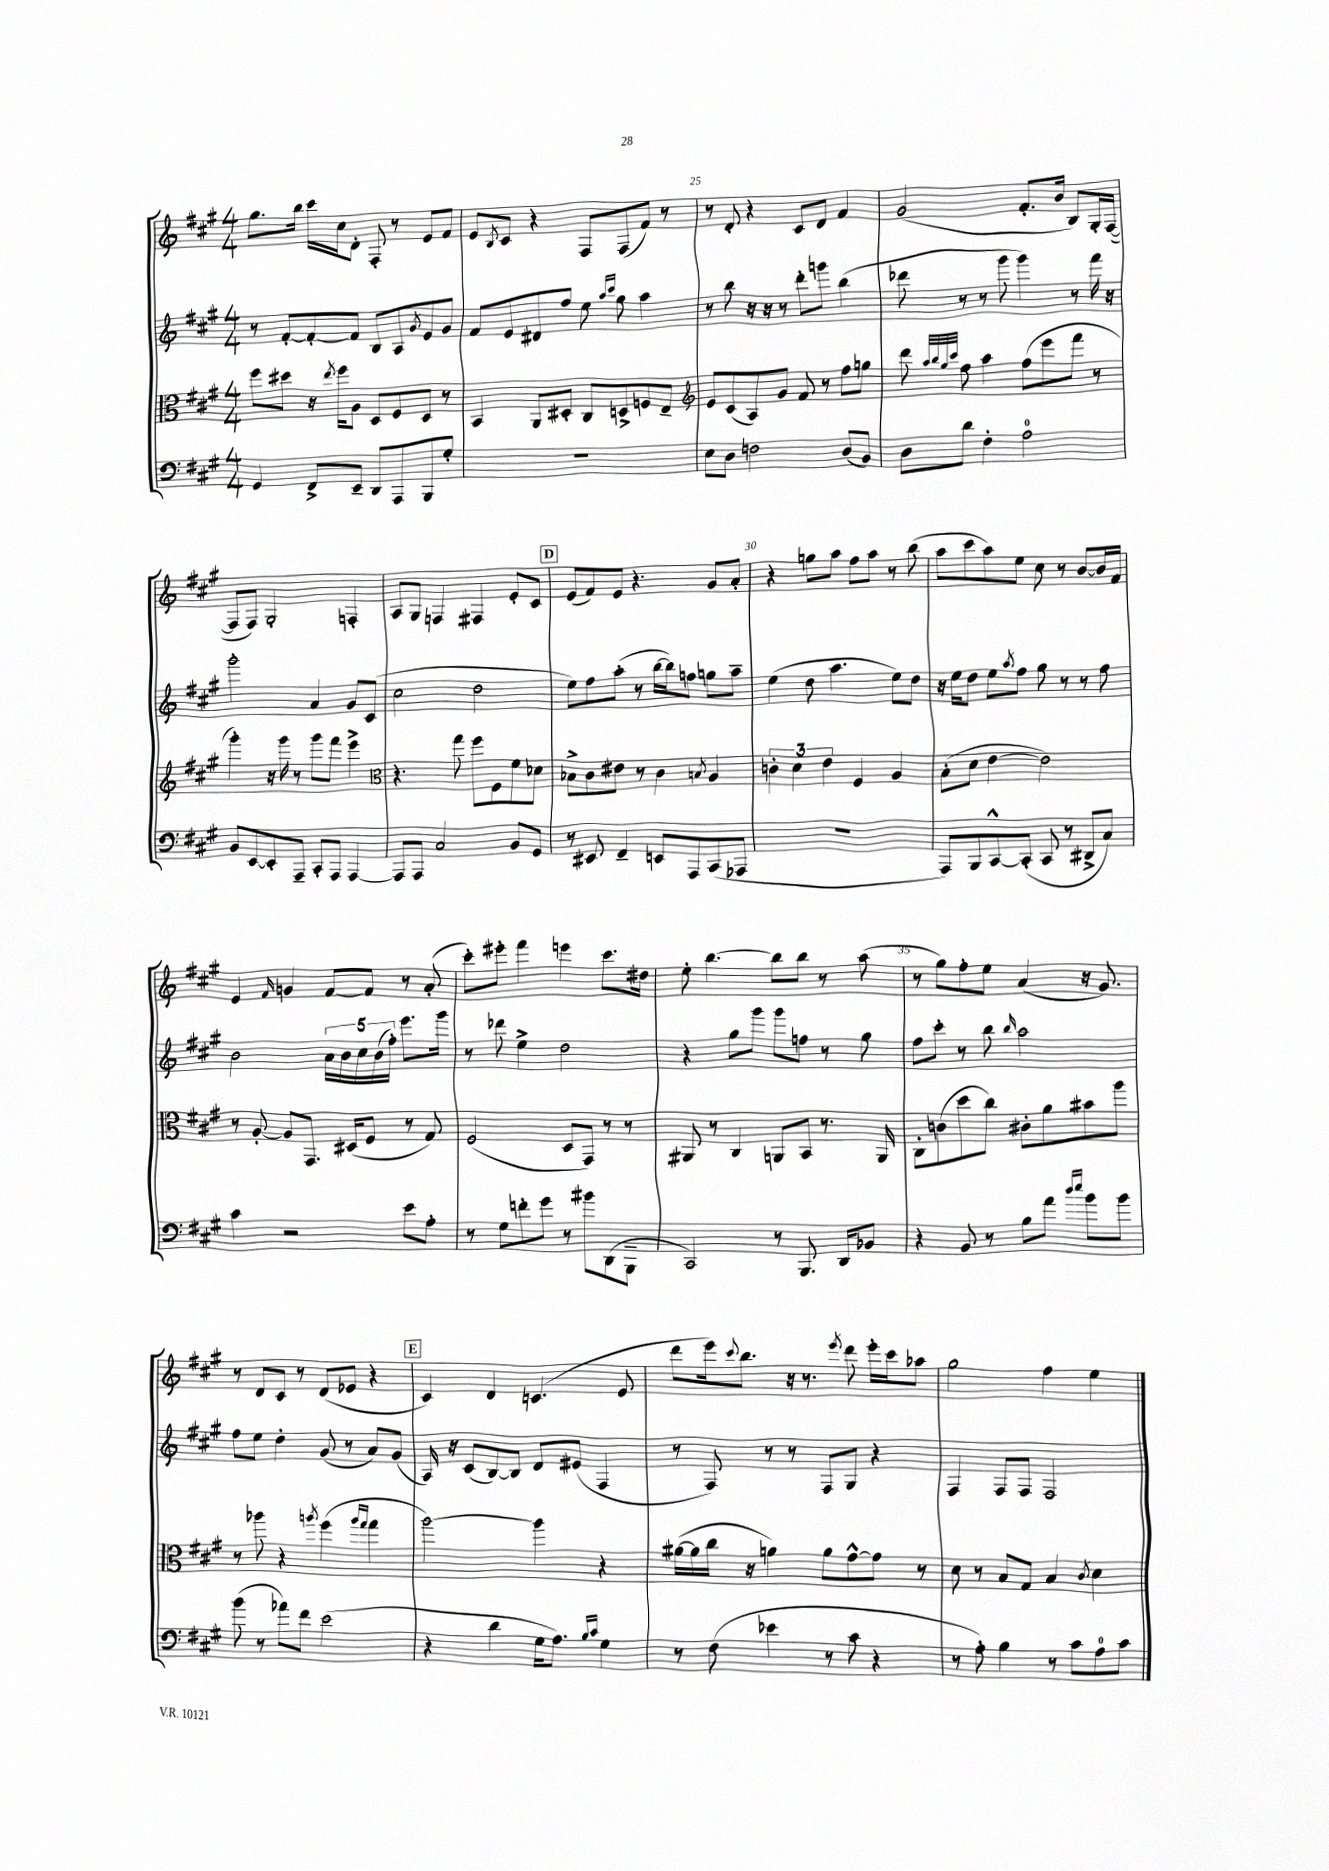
<<
\new StaffGroup <<
\new Staff = "s0" {
    \clef treble \key a \major \numericTimeSignature \time 4/4
    gis''8. b''16 cis'''16 cis''16 d'8-. fis8-. r8 e'8 fis'8 |
    e'8 \acciaccatura { b8 } cis'8 r4 fis8 fis8( fis'8) r8 |
    r8 d'8-. r4 cis'8 d'8 fis'4 |
    gis'2( fis'8.-. b'16 b8) gis16-. fis16~( |
    fis8 fis8) gis2-. f4-. |
    a8 gis8 f4 fis4 e'8-. cis'8 |
    \mark \markup { \box "D" } e'8( fis'8) e'8 r4. gis'8 a'8-. |
    r4 g''8 a''8 fis''8 a''8 r8 b''8( |
    a''8 cis'''8 a''8) e''8 cis''8 r8 b'8~ b'16 fis'16 |
    e'4 \grace { fis'16 } g'4 fis'8~ fis'8 r8 a'8-.( |
    cis'''8-.) eis'''8-. fis'''4 e'''4 cis'''8. dis''16 |
    e''8-. b''4.~ b''8 b''8 r8 a''8( |
    r8 gis''8) fis''8-. e''8 a'4( r16 gis'8.) |
    r8 d'8 cis'8 r8 d'8( ees'8 r4 |
    \mark \markup { \box "E" } cis'4) d'4 c'4.( e'8 |
    d'''8 e'''16) \appoggiatura { cis'''8 } b''8. r16 r8. \acciaccatura { e'''8 } d'''8 e'''16-. cis'''16 aes''8 |
    gis''2 fis''4 e''4 \bar "|." |
}
\new Staff = "s1" {
    \clef treble \key a \major \numericTimeSignature \time 4/4
    r8 fis'8~-. fis'8~-. fis'8 b8 a8 \acciaccatura { gis'8 } e'8 gis'8 |
    fis'8 e'8 dis'8 fis''8 e''8 \grace { a''16 cis'''16 } gis''8 a''4 |
    r8 b''8 r16 r16 r8 d'''8-. g'''8 b''4( |
    des'''8 r8 r8 gis'''8 gis'''4) r8 fis'''16 r16 |
    gis'''2-. a'4 gis'8 cis'8( |
    cis''2 d''2 |
    \mark \markup { \box "D" } e''8) fis''8 a''8-.( r8 b''16~ b''16) f''8 g''8 a''8-- |
    e''4( d''8 a''4. e''8) d''8 |
    r16 e''16 d''8 e''8 \acciaccatura { a''8 } fis''8 gis''8 r8 r8 fis''8 |
    b'2 \tuplet 5/4 { a'16 b'16 cis''16 b'16( fis''16-.) } e'''8. gis'''16 |
    r8 des'''8 e''4-> d''2 |
    r4 gis''8 gis'''8 gis'''8 f''8 r8 gis''8 |
    fis''8 cis'''8-. r8 b''8 \grace { b''16 } a''2 |
    fis''8 e''8 d''4-. gis'8( r8 a'8) gis'8( |
    \mark \markup { \box "E" } a16) r16 cis'8( b8~) b8 d'8 eis'8( fis4 |
    r8 fis8) r8 r8 fis8 gis8 r4 |
    fis4 fis8 fis8 fis2 \bar "|." |
}
\new Staff = "s2" {
    \clef alto \key a \major \numericTimeSignature \time 4/4
    fis''8 dis''8 r16 \acciaccatura { e''8 } fis''16 a8 d8 fis8 d8 r8 |
    b,4 a,8 dis8-. cis8 d8-> f8 e8-- |
    \clef treble e'8 cis'8( a8) gis'8 fis'8 r8 fis''8 g''8 |
    d'''8 \grace { a''32 b''32 gis''32 cis'''32 } fis''8 a''4 fis''8( e'''8 fis'''8 r8 |
    gis'''4-.) r16 gis'''16 r8 gis'''8 fis'''8 e'''4-> |
    \clef alto r4. gis''8 fis''8 fis8 fis'8 des'8 |
    \mark \markup { \box "D" } bes8-> cis'8 eis'8 r8 cis'4 \acciaccatura { b8 } a4 |
    \tuplet 3/2 { c'4-. d'4 e'4 } fis4 a4 |
    b8-.( d'8 e'4~ e'2) |
    r8 a8~-. a8 gis,8. dis16( fis8 r8 gis8) |
    fis2( d8 gis,8) r8 r8 |
    ais,8 r8 cis4 a,8 b,8 r8. a,16 |
    cis8-. c'8( d''8 cis''8) cis'8-. a'8 bis'8 a''8 |
    r8 aes''8 r4 \acciaccatura { a''8 } fis''4( \grace { a''16 gis''16 } gis''4 |
    \mark \markup { \box "E" } a''2~) a''4 r4 |
    ais'16~( ais'16 cis''16 r16 a'4) a'8 gis'8~-^ gis'8 r8 |
    d'8 r8 b8 gis8 b4 \acciaccatura { cis'8 } d'4 \bar "|." |
}
\new Staff = "s3" {
    \clef bass \key a \major \numericTimeSignature \time 4/4
    gis,4 fis,8-> e,8-- d,8 a,,8 b,,8 gis8-. |
    R1 |
    e8 d8 f2 d8( b,8) |
    d8 d'8 fis4-. a2-0 |
    b,8 e,8~ e,8-. a,,8-- cis,8-. a,,8 a,,4~ |
    a,,8 a,,8 cis2 b,8 gis,8 |
    \mark \markup { \box "D" } r8 eis,8 fis,4-- e,8 a,,8 cis,8( aes,,8 |
    R1 |
    a,,8) b,,8 cis,8~-^ cis,8-.( cis,8 r8 dis,8-> cis8) |
    cis'4 r2 e'8 a8-. |
    r8 gis8 f'8-. gis'8 r8 bis'8 d,8( b,,8-- |
    cis,2) r8 b,,8. d,16 bes,8 |
    r4 b,8 r8 b8 a'8 \grace { d''16 e''16 } b'8 b'8 |
    b'8( r8 aes'8) fis'8 e'2( |
    \mark \markup { \box "E" } r4 d'4 gis16 a8.) \grace { b16 cis'16 } gis4 |
    r8 fis8( ees'4 r8 cis'8 r4 |
    r8 a8-.) b4 r8 cis'8 a8-0 cis'8 \bar "|." |
}
>>
>>
\layout { \context { \Score currentBarNumber = #23 \override BarNumber.break-visibility = ##(#f #t #t) barNumberVisibility = #(every-nth-bar-number-visible 5) } }
